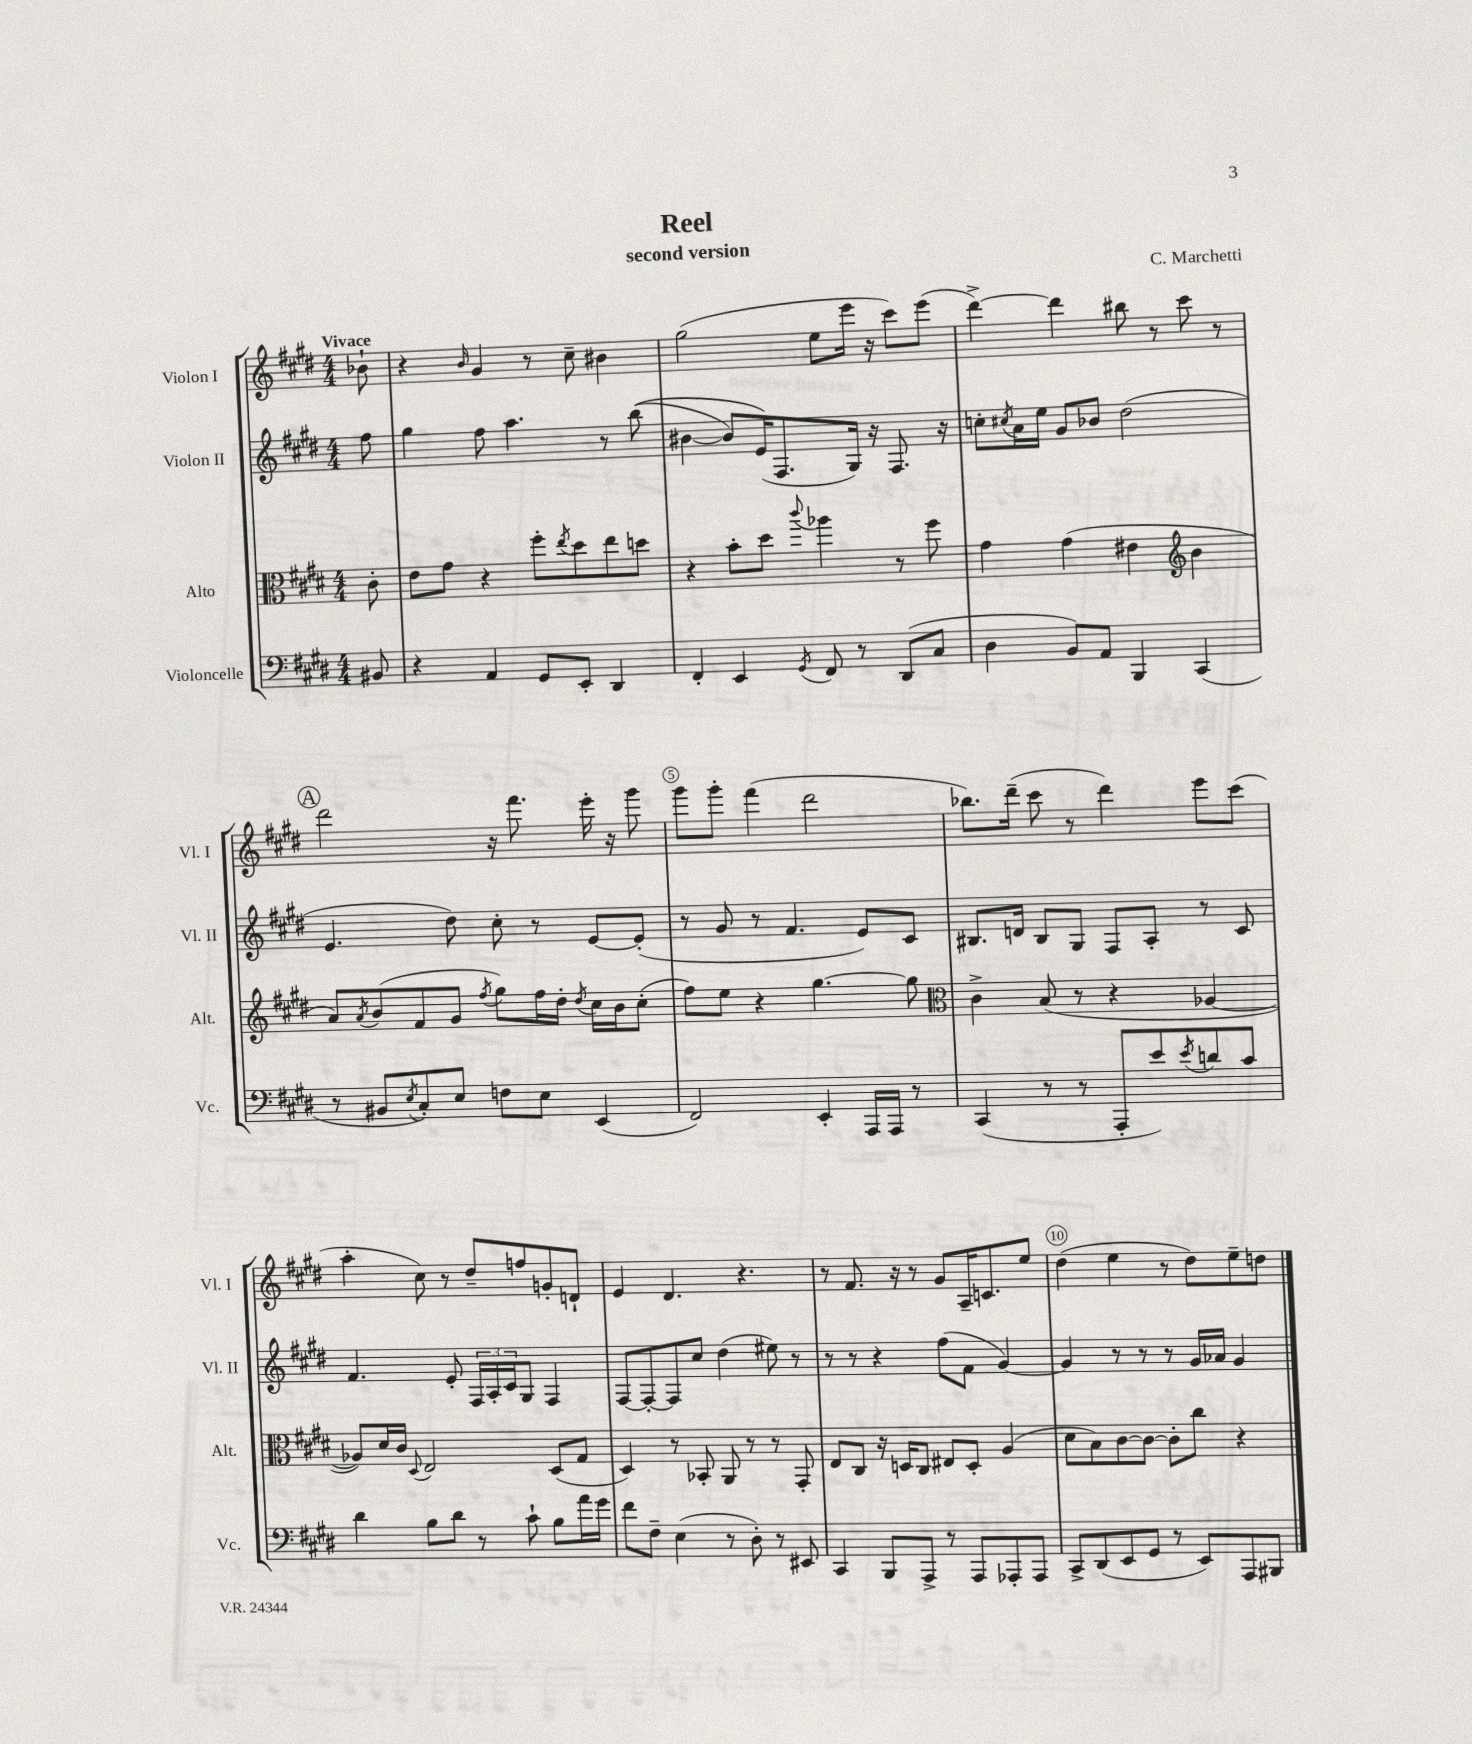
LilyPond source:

\header { title = "Reel" composer = "C. Marchetti" subtitle = "second version" }
<<
\new StaffGroup <<
\new Staff = "s0" \with { instrumentName = "Violon I" shortInstrumentName = "Vl. I" } {
    \clef treble \key e \major \numericTimeSignature \time 4/4 \partial 8 \tempo "Vivace"
    bes'8-! |
    r4 \grace { b'16 } gis'4 r8 cis''8-- bis'4 |
    gis''2( e''8 e'''16 r16 cis'''8) e'''8( |
    dis'''4~->) dis'''4 bis''8 r8 cis'''8 r8 |
    \mark \markup { \circle "A" } dis'''2 r16 fis'''8. e'''16-. r16 gis'''8 |
    gis'''8 gis'''8-. fis'''4( dis'''2 |
    bes''8.) dis'''16--( cis'''8 r8 dis'''4) e'''8 cis'''8( |
    a''4-. cis''8) r8 dis''8-- f''8 g'8-. d'8-! |
    e'4 dis'4. r4. |
    r8 fis'8. r16 r8 gis'8 a16-- c'8. e''8 |
    dis''4( e''4 r8 dis''8) e''8-- d''8 \bar "|." |
}
\new Staff = "s1" \with { instrumentName = "Violon II" shortInstrumentName = "Vl. II" } {
    \clef treble \key e \major \numericTimeSignature \time 4/4 \partial 8
    fis''8 |
    gis''4 fis''8 a''4. r8 b''8(\( |
    bis'4~ bis'8) e'16(\) fis8. gis16) r16 fis8. r16 |
    c''8-. \acciaccatura { cis''8 } a'16 e''16 gis'8 bes'8 dis''2( |
    \mark \markup { \circle "A" } e'4. dis''8) cis''8-. r8 e'8~ e'8-.( |
    r8 gis'8 r8 fis'4. e'8) cis'8 |
    bis8. d'16 bis8 gis8 fis8 a8-. r8 cis'8 |
    fis'4. e'8-. \tuplet 3/2 { fis16 a16-. cis'16 } gis8 fis4 |
    fis8~ fis8~-. fis8 cis''8 dis''4( eis''8) r8 |
    r8 r8 r4 fis''8( fis'8 gis'4~) |
    gis'4 r8 r8 r8 gis'16 aes'16 gis'4 \bar "|." |
}
\new Staff = "s2" \with { instrumentName = "Alto" shortInstrumentName = "Alt." } {
    \clef alto \key e \major \numericTimeSignature \time 4/4 \partial 8
    cis'8-. |
    e'8 gis'8 r4 fis''8-. \acciaccatura { e''8 } dis''8 e''8 d''8 |
    r4 b'8-. dis''8 \appoggiatura { cis'''8 } aes''4 r8 fis''8 |
    gis'4 gis'4( eis'4 \clef treble b'4 |
    \mark \markup { \circle "A" } a'8) \acciaccatura { a'8 } b'8( fis'8 gis'8 \acciaccatura { fis''8 } gis''8) fis''16 dis''16-. \acciaccatura { dis''8 } cis''16 b'16 cis''8-.( |
    fis''8) e''8 r4 gis''4.~ gis''8 |
    \clef alto cis'4-> b8( r8 r4 aes4~ |
    aes8) dis'16 cis'16 \appoggiatura { dis8 } e2 dis8( gis8 |
    dis4) r8 bes,8-. a,8 r8 r8 gis,8-. |
    e8 cis8 r16 d16 cis8 eis8 d8-. a4( |
    dis'8 b8) cis'8~ cis'8~ cis'8-. cis''8 r4 \bar "|." |
}
\new Staff = "s3" \with { instrumentName = "Violoncelle" shortInstrumentName = "Vc." } {
    \clef bass \key e \major \numericTimeSignature \time 4/4 \partial 8
    bis,8 |
    r4 a,4 gis,8 e,8-. dis,4 |
    fis,4-. e,4 \acciaccatura { gis,8 } fis,8 r8 dis,8( cis8 |
    dis4 b,8) a,8 b,,4 cis,4( |
    \mark \markup { \circle "A" } r8 bis,8 \acciaccatura { e8 } cis8-.) e8 f8 e8 e,4( |
    fis,2) e,4-. a,,16 a,,16 r8 |
    cis,4( r8 r8 a,,8-. e'8) \acciaccatura { e'8 } d'8 cis'8 |
    dis'4 b8 dis'8 r8 cis'8-! b8 a'16 gis'16 |
    fis'8 fis8-- e4( r8 dis8-.) r8 eis,8 |
    cis,4 b,,8 a,,8-> r8 a,,8 aes,,8-. aes,,8 |
    cis,8-> dis,8( e,8 gis,8 r8 e,8) a,,8 bis,,8 \bar "|." |
}
>>
>>
\layout { \context { \Score \override BarNumber.break-visibility = ##(#f #t #t) barNumberVisibility = #(every-nth-bar-number-visible 5) \override BarNumber.stencil = #(make-stencil-circler 0.1 0.3 ly:text-interface::print) } }
